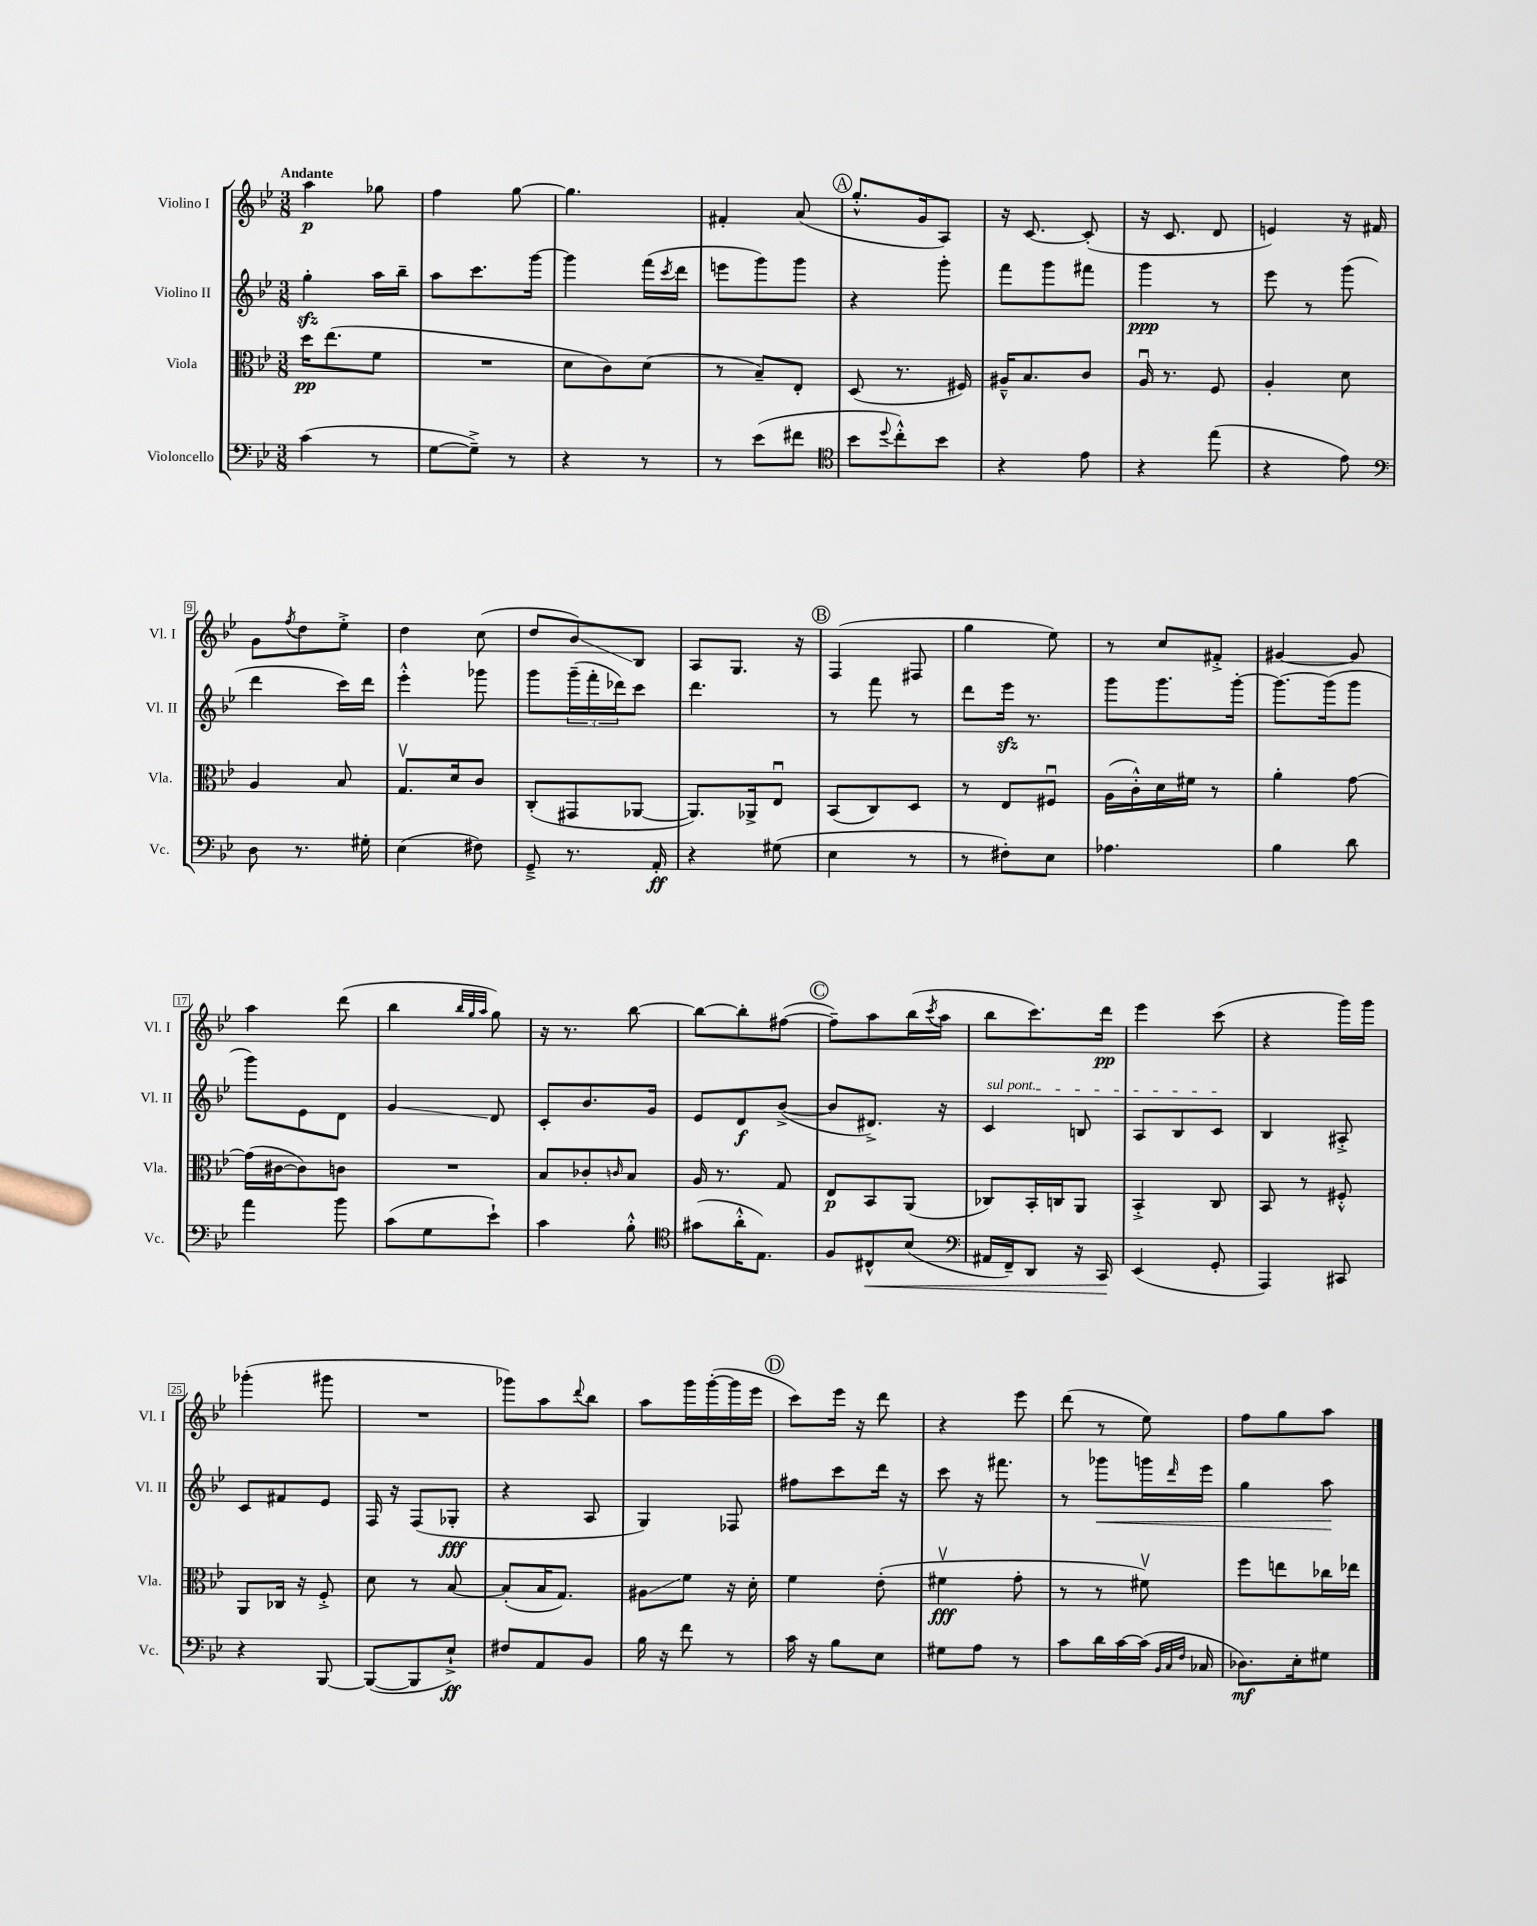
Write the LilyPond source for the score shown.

<<
\new StaffGroup <<
\new Staff = "s0" \with { instrumentName = "Violino I" shortInstrumentName = "Vl. I" } {
    \clef treble \key bes \major \numericTimeSignature \time 3/8 \tempo "Andante"
    a''4\p ges''8 |
    f''4 g''8~ |
    g''4. |
    fis'4-. a'8( |
    \mark \markup { \circle "A" } g''8.-.-^ g'16 a8) |
    r16 c'8.~ c'8-.( |
    r16 c'8. d'8 |
    e'4) r16 fis'16 |
    g'8 \acciaccatura { f''8 } d''8 ees''8-.-> |
    d''4 c''8( |
    d''8 bes'8\glissando) bes8 |
    a8 g8. r16 |
    \mark \markup { \circle "B" } f4( fis8 |
    g''4 ees''8) |
    r8 c''8 fis'8-.-> |
    gis'4~ gis'8 |
    a''4 d'''8( |
    bes''4 \grace { bes''32 g''32 a''32 } g''8) |
    r16 r8. bes''8~ |
    bes''8~ bes''8-. fis''8~( |
    \mark \markup { \circle "C" } fis''8--) a''8 bes''16( \acciaccatura { c'''8 } a''16 |
    bes''8 c'''8.) d'''16\pp |
    ees'''4 c'''8( |
    r4 g'''16) g'''16 |
    ges'''4-.( gis'''8 |
    R4. |
    ges'''8) a''8 \appoggiatura { d'''8 } bes''8 |
    a''8 g'''16 g'''16~-.( g'''16 ees'''16 |
    \mark \markup { \circle "D" } c'''8) ees'''16 r16 d'''8 |
    r4 ees'''8 |
    d'''8( r8 ees''8) |
    f''8 g''8 a''8 \bar "|." |
}
\new Staff = "s1" \with { instrumentName = "Violino II" shortInstrumentName = "Vl. II" } {
    \clef treble \key bes \major \numericTimeSignature \time 3/8
    g''4-.\sfz a''16 bes''16-- |
    a''8 c'''8. g'''16~ |
    g'''4 f'''16( \acciaccatura { c'''8 } d'''16 |
    e'''8 g'''8) g'''8 |
    \mark \markup { \circle "A" } r4 g'''8-. |
    f'''8 g'''8 fis'''8 |
    g'''4\ppp r8 |
    ees'''8 r8 g'''8( |
    d'''4 c'''16) d'''16 |
    ees'''4-.-^ ges'''8 |
    g'''8 \tuplet 3/2 { g'''16--( f'''16-. des'''16) } c'''8 |
    d'''4. |
    \mark \markup { \circle "B" } r8 f'''8 r8 |
    d'''8 ees'''16\sfz r8. |
    g'''8 g'''8. g'''16~-. |
    g'''8.~ g'''16( g'''8 |
    g'''8) ees'8 d'8 |
    g'4\glissando d'8 |
    c'8-. bes'8. g'16 |
    ees'8 d'8\f bes'8~->( |
    \mark \markup { \circle "C" } bes'8 dis'8.->) r16 |
    \once \override TextSpanner.bound-details.left.text = \markup { \italic "sul pont." } c'4\startTextSpan b8 |
    a8 bes8 c'8\stopTextSpan |
    bes4 ais8-.-> |
    c'8 fis'8 ees'8 |
    f16 r16 f8( ges8-.\fff |
    r4 a8 |
    g4) fes8 |
    \mark \markup { \circle "D" } fis''8 c'''8 d'''16 r16 |
    c'''8 r16 fis'''8. |
    r8 ges'''8\< g'''16 \grace { d'''16 } ees'''16 |
    g''4 a''8\! \bar "|." |
}
\new Staff = "s2" \with { instrumentName = "Viola" shortInstrumentName = "Vla." } {
    \clef alto \key bes \major \numericTimeSignature \time 3/8
    d''16\pp ees''8.( f'8 |
    R4. |
    d'8 c'8) d'8( |
    r8 bes8--) ees8-. |
    \mark \markup { \circle "A" } d8( r8. fis16) |
    ais16---^ bes8. c'8 |
    a16\downbow r8. f8 |
    a4-. d'8 |
    a4 bes8 |
    g8.\upbow d'16 c'8 |
    c8-.( gis,8 aes,8~ |
    aes,8.) aes,16-> ees8\downbow |
    \mark \markup { \circle "B" } bes,8( c8) d8 |
    r8 ees8 fis8\downbow |
    a16( c'16-.-^) d'16 fis'16 r8 |
    a'4-. g'8~ |
    g'16( cis'16~ cis'8) c'8 |
    R4. |
    bes8 ces'8-. \grace { c'16 } bes8 |
    a16 r8. g8 |
    \mark \markup { \circle "C" } ees8\p bes,8 a,8( |
    ces8) bes,16-. c16 a,8 |
    bes,4-.-> c8 |
    bes,8 r8 fis8-.-^ |
    a,8 ces16 r16 f8-.-> |
    d'8 r8 bes8~ |
    bes8-.( bes16 g8.) |
    ais8\glissando f'8 r16 d'16-. |
    \mark \markup { \circle "D" } f'4 ees'8-.( |
    fis'4\upbow\fff g'8-. |
    r8 r8 fis'8\upbow) |
    f''8 e''8 ces''16 ees''16 \bar "|." |
}
\new Staff = "s3" \with { instrumentName = "Violoncello" shortInstrumentName = "Vc." } {
    \clef bass \key bes \major \numericTimeSignature \time 3/8
    c'4( r8 |
    g8~ g8--->) r8 |
    r4 r8 |
    r8 ees'8( fis'8 |
    \mark \markup { \circle "A" } \clef tenor bes'8 \appoggiatura { d''8 } c''8-.-^) bes'8 |
    r4 ees'8 |
    r4 ees''8( |
    r4 ees'8) |
    \clef bass d8 r8. gis16-. |
    ees4( fis8) |
    g,8---> r8. a,16-.\ff |
    r4 gis8( |
    \mark \markup { \circle "B" } ees4 r8 |
    r8 fis8-.) ees8 |
    aes4. |
    bes4 d'8 |
    a'4 bes'8 |
    c'8( g8 ees'8-!) |
    c'4 bes8-.-^ |
    \clef tenor gis'8( a'16-.-^ ees8.) |
    \mark \markup { \circle "C" } f8 cis8-^\< bes8( |
    \clef bass ais,16 f,16--) d,8 r16 c,16\! |
    ees,4( g,8-. |
    a,,4) cis,8 |
    r4 bes,,8~ |
    bes,,8~( bes,,8 ees8-!->\ff) |
    fis8 a,8 bes,8 |
    bes16 r16 f'8 r8 |
    \mark \markup { \circle "D" } c'16 r16 bes8 ees8 |
    gis8 a8 r8 |
    c'8 d'16 c'16~ c'16( \grace { bes,32 c32 f32 } ces16 |
    des8.\mf) ees16-. gis8 \bar "|." |
}
>>
>>
\layout { \context { \Score \override BarNumber.stencil = #(make-stencil-boxer 0.1 0.3 ly:text-interface::print) } }
